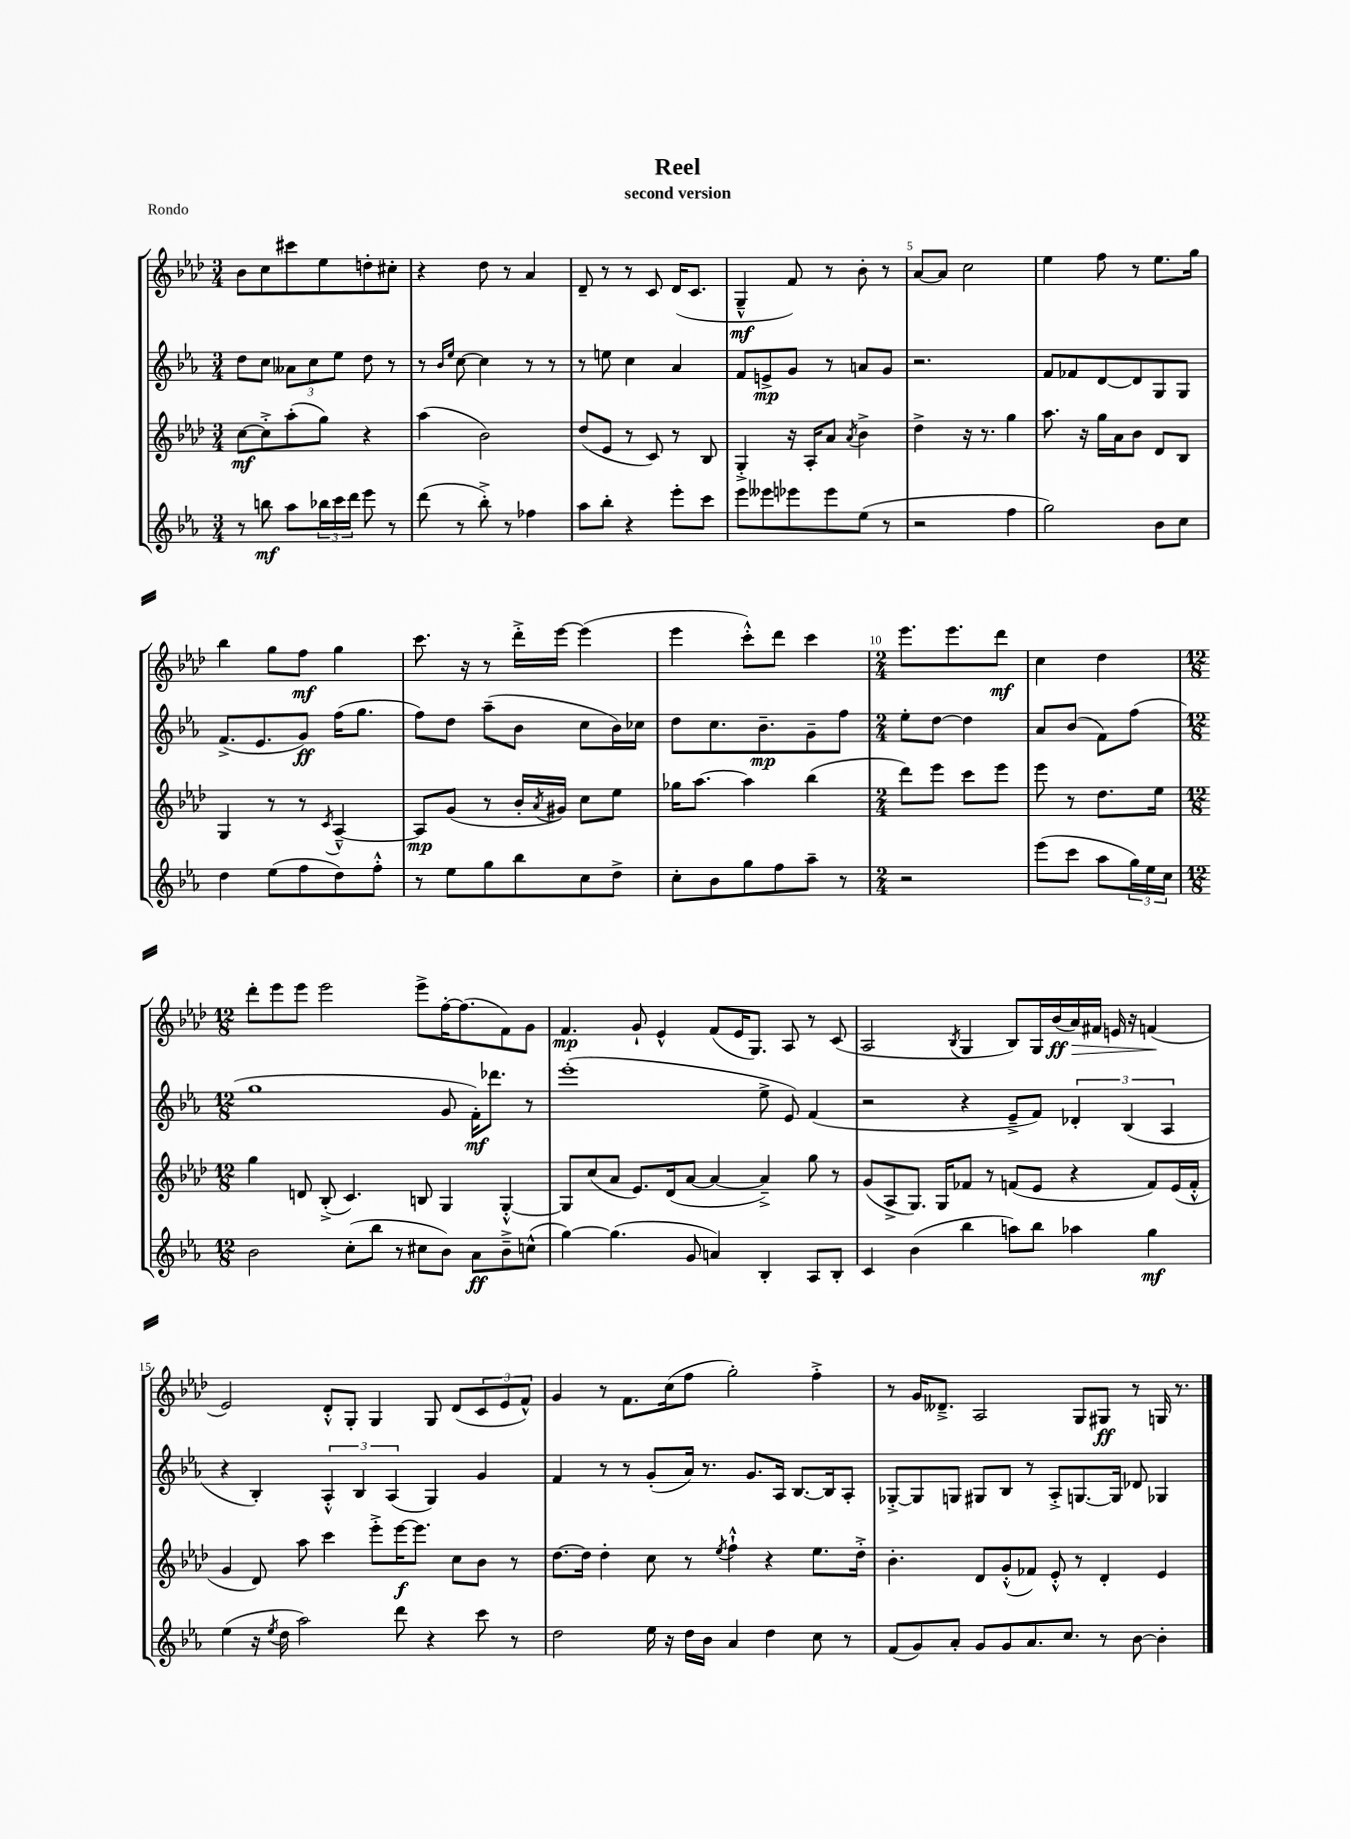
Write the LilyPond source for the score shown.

\header { title = "Reel" subtitle = "second version" piece = "Rondo" }
<<
\new StaffGroup <<
\new Staff = "s0" {
    \clef treble \key aes \major \numericTimeSignature \time 3/4
    bes'8 c''8 cis'''8 ees''8 d''8-. cis''8-. |
    r4 des''8 r8 aes'4 |
    des'8-- r8 r8 c'8 des'16( c'8. |
    g4---^\mf f'8) r8 bes'8-. r8 |
    aes'8~ aes'8 c''2 |
    ees''4 f''8 r8 ees''8. g''16 |
    bes''4 g''8 f''8\mf g''4 |
    c'''8. r16 r8 des'''16-.-> ees'''16~ ees'''4( |
    ees'''4 c'''8-.-^) des'''8 c'''4 |
    \numericTimeSignature \time 2/4 ees'''8. ees'''8. des'''8\mf |
    c''4 des''4 |
    \numericTimeSignature \time 12/8 des'''8-. ees'''8 ees'''8 ees'''2 ees'''8-> f''16~-. f''8.( f'8) g'8 |
    f'4.\mp g'8-! ees'4-^ f'8( ees'16 g8.) aes8 r8 c'8( |
    aes2 \acciaccatura { bes8 } g4 bes8) g16 bes'16\ff\>( aes'16) fis'16 e'16 r16 f'4\!( |
    ees'2) des'8-.-^ g8-. g4 g8 des'8( \tuplet 3/2 { c'8 ees'8 f'8-^) } |
    g'4 r8 f'8. c''16( f''8 g''2-.) f''4-.-> |
    r8 g'16 deses'8.---> aes2 g8 gis8\ff r8 g16 r8. \bar "|." |
}
\new Staff = "s1" {
    \clef treble \key ees \major \numericTimeSignature \time 3/4
    d''8 c''8 \tuplet 3/2 { aeses'8 c''8 ees''8 } d''8 r8 |
    r8 \grace { bes'16 ees''16 } c''8~ c''4 r8 r8 |
    r8 e''8 c''4 aes'4 |
    f'8 e'8->\mp g'8 r8 a'8 g'8 |
    r2. |
    f'8 fes'8 d'8~ d'8 g8 g8 |
    f'8.->( ees'8. g'8\ff) f''16( g''8. |
    f''8) d''8 aes''8--( bes'8 c''8 bes'16) ces''16 |
    d''8 c''8. bes'8.--\mp g'8-- f''8 |
    \numericTimeSignature \time 2/4 ees''8-. d''8~ d''4 |
    aes'8 bes'8( f'8) f''8( |
    \numericTimeSignature \time 12/8 g''1 g'8 f'16-.\mf) des'''8. r8 |
    ees'''1-.( ees''8-> ees'8) f'4( |
    r2 r4 ees'8---> f'8) \tuplet 3/2 { des'4-. bes4( aes4 } |
    r4 bes4-.) \tuplet 3/2 { aes4-.-^ bes4 aes4( } g4) g'4 |
    f'4 r8 r8 g'8-.( aes'16) r8. g'8. aes16 bes8.~ bes16 aes8-. |
    ges8~-.-> ges8 g8 gis8 bes8 r8 aes8-.-> g8.~ g16 des'8 ges4 \bar "|." |
}
\new Staff = "s2" {
    \clef treble \key aes \major \numericTimeSignature \time 3/4
    c''8~\mf c''8-.-> aes''8-.( g''8) r4 |
    aes''4( bes'2) |
    des''8( ees'8 r8 c'8) r8 bes8 |
    g4-.-> r16 aes16-. aes'8 \acciaccatura { aes'8 } bes'4-> |
    des''4-> r16 r8. g''4 |
    aes''8. r16 g''16 aes'16 bes'8 des'8 bes8 |
    g4 r8 r8 \acciaccatura { c'8 } aes4~---^ |
    aes8\mp g'8( r8 bes'16-. \acciaccatura { aes'8 } gis'16) c''8 ees''8 |
    ges''16 aes''8.~ aes''4 bes''4( |
    \numericTimeSignature \time 2/4 des'''8) ees'''8 c'''8 ees'''8 |
    ees'''8 r8 des''8. ees''16 |
    \numericTimeSignature \time 12/8 g''4 d'8 bes8-.->( c'4.) b8 g4 g4~-.-^ |
    g8 c''8( aes'8 ees'8.) des'16( aes'8~ aes'4~ aes'4--->) g''8 r8 |
    g'8( aes8-> g8.) g16 fes'8 r8 f'8( ees'8 r4 f'8) ees'16( f'16-.-^ |
    g'4 des'8) aes''8 c'''4 ees'''8-.-> ees'''16~\f ees'''8. c''8 bes'8 r8 |
    des''8.~ des''16 des''4-. c''8 r8 \acciaccatura { ees''8 } f''4-!-^ r4 ees''8. des''16-.-> |
    bes'4.-. des'8 g'8-.-^( fes'8) ees'8-.-^ r8 des'4-. ees'4 \bar "|." |
}
\new Staff = "s3" {
    \clef treble \key ees \major \numericTimeSignature \time 3/4
    r8 b''8\mf aes''8 \tuplet 3/2 { bes''16 c'''16 d'''16 } ees'''8 r8 |
    d'''8( r8 bes''8-.->) r8 fes''4 |
    aes''8 bes''8-. r4 ees'''8-. c'''8 |
    ees'''8 eeses'''8 ees'''8 ees'''8 ees''8( r8 |
    r2 f''4 |
    g''2) bes'8 c''8 |
    d''4 ees''8( f''8 d''8) f''8-.-^ |
    r8 ees''8 g''8 bes''8 c''8 d''8-> |
    c''8-. bes'8 g''8 f''8 aes''8-- r8 |
    \numericTimeSignature \time 2/4 r2 |
    ees'''8( c'''8 aes''8 \tuplet 3/2 { g''16) ees''16 c''16 } |
    \numericTimeSignature \time 12/8 bes'2 c''8-.( bes''8 r8 cis''8 bes'8) aes'8\ff bes'8---> c''8-^( |
    g''4~) g''4.( g'8 a'4) bes4-. aes8 bes8-. |
    c'4 bes'4( bes''4 a''8) bes''8 aes''4 g''4\mf |
    ees''4( r16 \acciaccatura { ees''8 } d''16 aes''2) d'''8 r4 c'''8 r8 |
    d''2 ees''16 r16 d''16 bes'16 aes'4 d''4 c''8 r8 |
    f'8( g'8) aes'8-. g'8 g'8 aes'8. c''8. r8 bes'8~ bes'4-. \bar "|." |
}
>>
>>
\layout { \context { \Score \override BarNumber.break-visibility = ##(#f #t #t) barNumberVisibility = #(every-nth-bar-number-visible 5) } }
